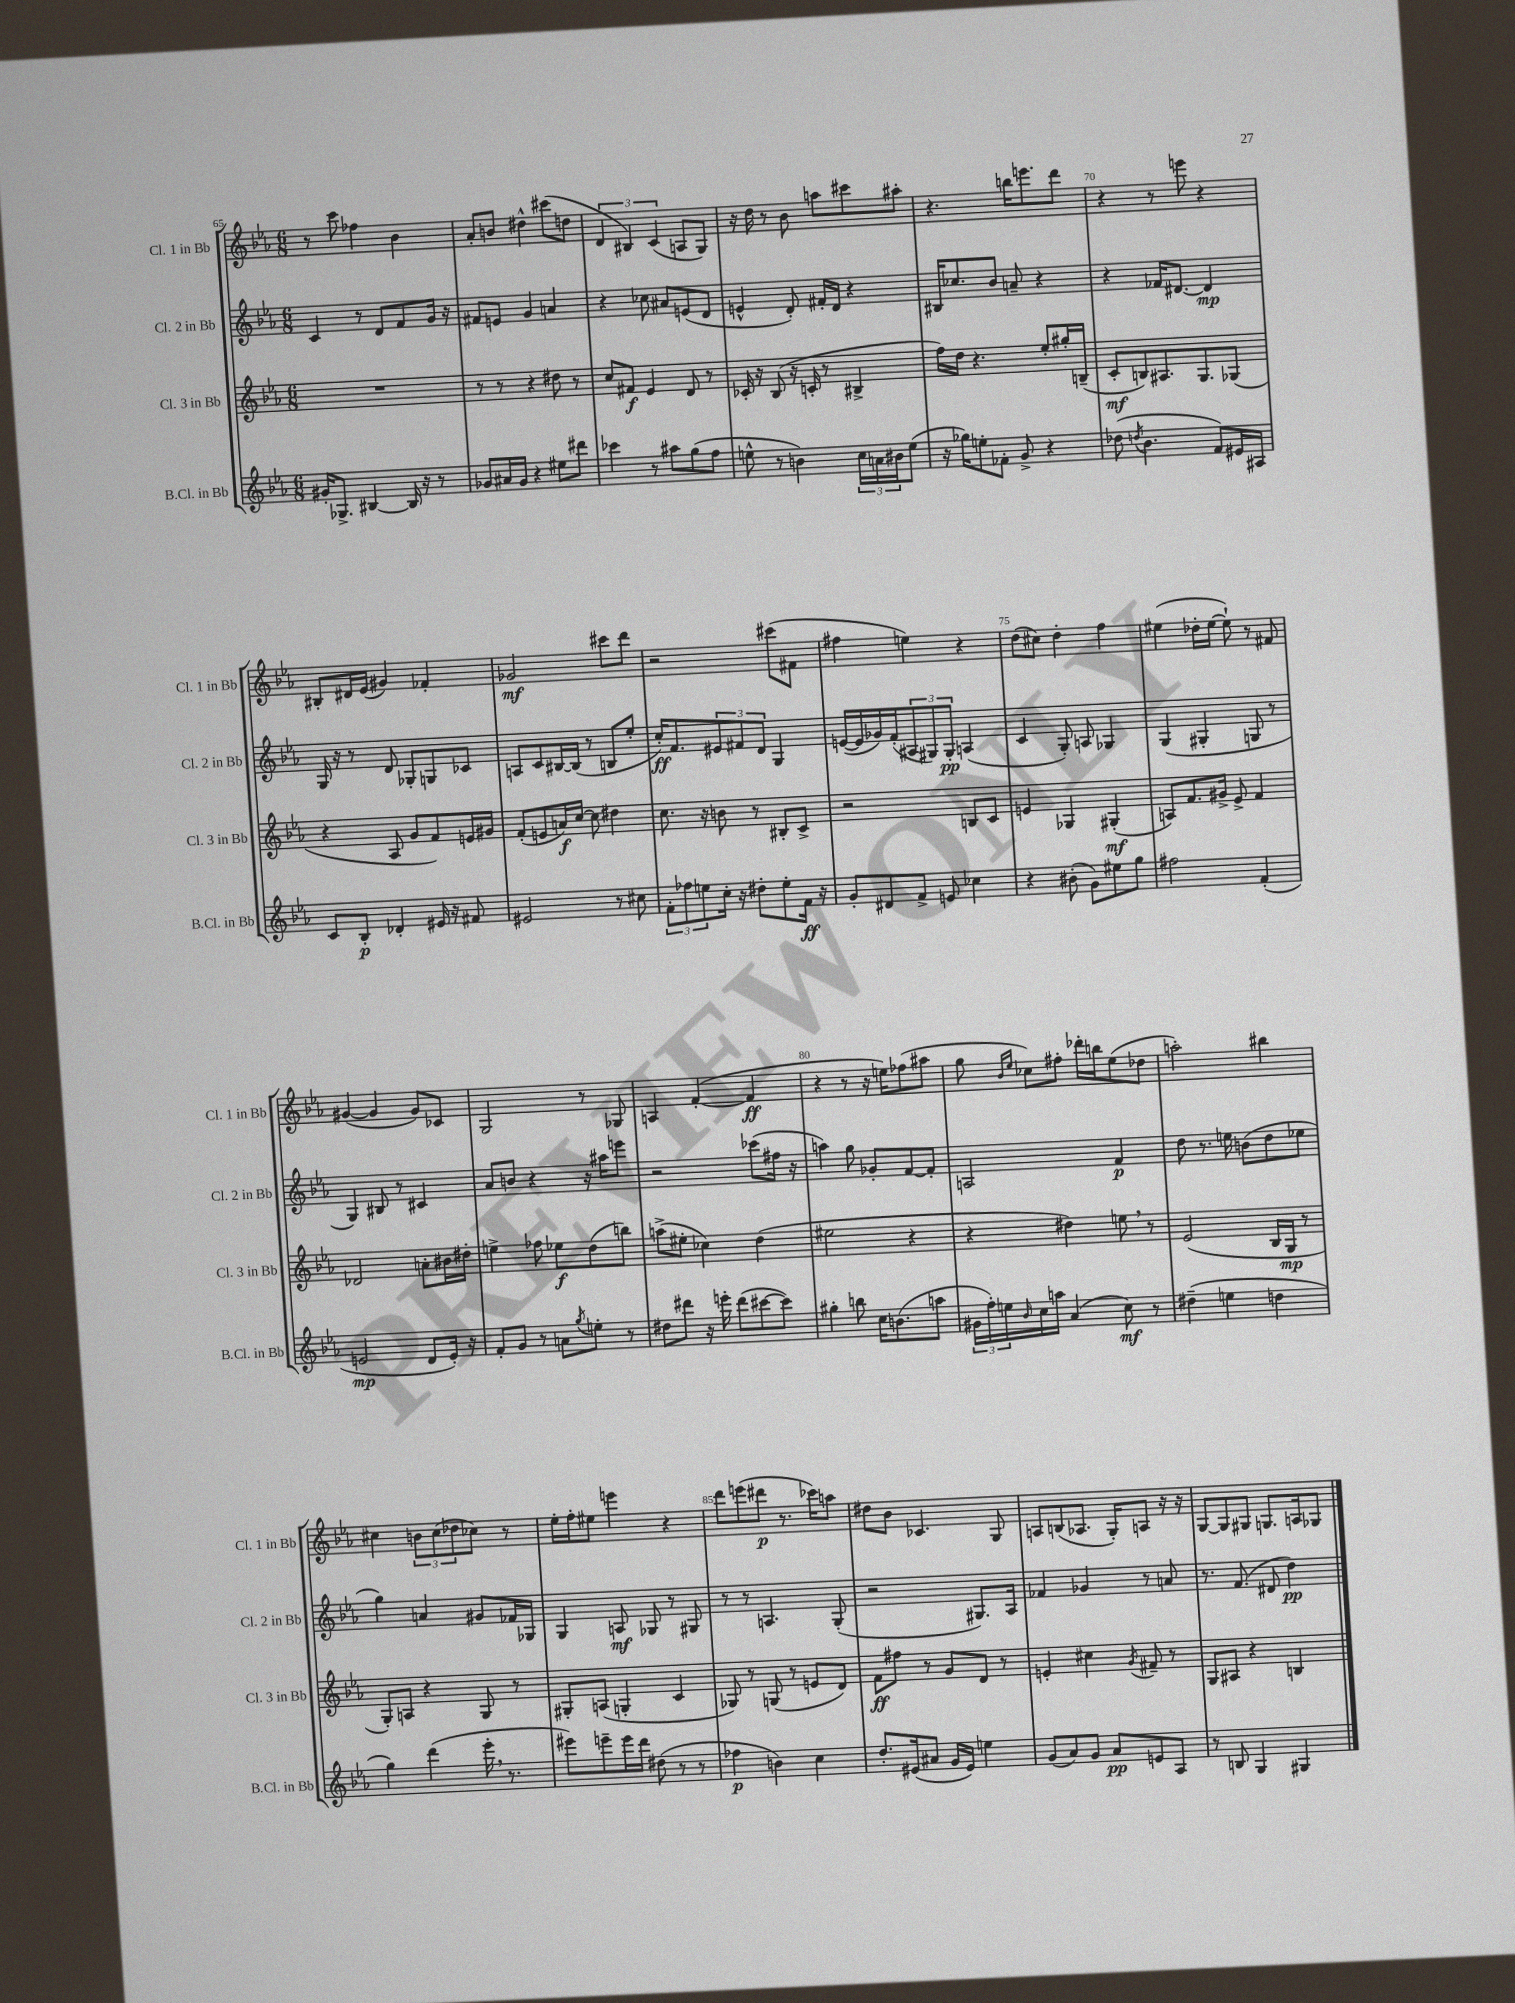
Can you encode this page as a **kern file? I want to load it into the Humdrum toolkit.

**kern	**kern	**kern	**kern
*staff4	*staff3	*staff2	*staff1
*clefG2	*clefG2	*clefG2	*clefG2
*k[b-e-a-]	*k[b-e-a-]	*k[b-e-a-]	*k[b-e-a-]
*M6/8	*M6/8	*M6/8	*M6/8
16g#'	2.r	4c	8r
8.G-^	.	.	.
.	.	.	8ccc
[4B#	.	8r	4ff-
.	.	8d	.
16B#]	.	8f	4b-
16r	.	.	.
8r	.	16g	.
.	.	16r	.
=	=	=	=
8g-	8r	8f#	8a-'
16a#	8r	8e	8b
16g-	.	.	.
4r	4r	4g	4dd#^^
8ee#	8dd#	4a	(8ccc#
8ddd#	8r	.	8dd
=	=	=	=
4ccc-	8cc	4r	6d
.	8f#	.	.
.	.	.	6B#)
8r	4e-	8cc-	.
.	.	.	(6c
8aa#	.	8a#	.
(8gg	8d	(8e	8A
8ff	8r	8d	8G)
=	=	=	=
8ee^^	16c-'	4e^^	16r
.	16r	.	16dd
8r	(8B-	.	8r
4b)	16r	8d')	8b-
.	16c'	.	.
.	8r	16f#'	8aa
.	.	16d	.
24cc	4B#^	4r	8ccc#
24a	.	.	.
24b#	.	.	.
(8ee	.	.	8aa#'
=	=	=	=
16r	16ff)	16B#	4.r
16gg-)	16dd	8.cc-	.
8ee'	4.r	.	.
8f-'	.	8b-	.
8g^	.	8a~	16bb
.	.	.	8.eee
4r	8ee-'	4r	.
.	16gg#'	.	8ddd
.	(16B~	.	.
=	=	=	=
(8dd-	8c'	4r	4r
8qdd	.	.	.
4.b-	8B)	.	.
.	8.A#	16f-	8r
.	.	[8.d#	.
.	.	.	8eee
.	8.G	.	.
8f)	.	4d#]	4r
16e#	(8G-	.	.
16A#	.	.	.
=	=	=	=
8c	4r	16G	8B#'
.	.	16r	.
8B-'	.	8r	16d#
.	.	.	(16e-
4d-'	8A-	8d	4g#)
.	8g	8G-'	.
16e#	8f)	8G	4f-'
16r	.	.	.
8f#	16e	8c-	.
.	16g#	.	.
=	=	=	=
2e#	(8f'	8A	2g-
.	8e	8c	.
.	16a)	[16B#	.
.	[16cc	(16B#]	.
.	8cc]	8r	.
8r	4dd#	8B	8ccc#
8cc#	.	8ee-'	8ddd
=	=	=	=
12f'	8.cc	16cc')	2r
.	.	8.f	.
12ff-	.	.	.
12ee	.	.	.
.	16r	.	.
16cc'	8b	12e#	.
16r	.	.	.
.	.	12f#	.
8dd#'	8r	.	.
.	.	12d	.
8ee'	8B#'	4G	(8ccc#
16f	8c^	.	8f#
16r	.	.	.
=	=	=	=
8g'	2r	([16e	4ff#
.	.	16e]	.
8d#	.	16g-)	.
.	.	(16f'	.
8f^	.	12A#	4ee)
.	.	12G#)	.
8e	.	.	.
.	.	12G#'	.
4cc-	8B	(4A	4r
.	8c	.	.
=	=	=	=
4r	4e	4c	(8dd
.	.	.	8cc#)
(8b#'	4G-	8G')	4dd'
8g)	.	8A	.
8ee#	(4G#'	4G-	4ff
8gg	.	.	.
=	=	=	=
2ff#	8A)	(4G	(4ee#
.	8.f	.	.
.	.	4G#'	16dd-'
.	16g#^	.	[16ee#
.	8e-^	.	8ee#`])
(4f'	4f	8G	8r
.	.	8r	8f#
=	=	=	=
2e	2d-	4G)	([4g#
.	.	8B#	4g#]
.	.	8r	.
8d	8a'	4c#	8g#)
16e')	16b#	.	8c-
16r	16dd#'	.	.
=	=	=	=
8f'	4ee^	8a-	2G
8g	.	8b	.
8r	8ff-	4r	.
8a	8ee-	.	.
8qgg	.	.	.
8ee'	(8dd	16r	8r
.	.	16aa#	.
8r	8bb)	8eee	8G-
=	=	=	=
8dd#	(8aa^	2r	4A
8ddd#	8ee#'	.	.
16r	4cc-)	.	([4f'
16eee'	.	.	.
(8ddd#	.	.	.
[8ccc#	(4dd	(8ccc-	4f]
8ccc#])	.	16ff#	.
.	.	16r	.
=	=	=	=
4gg#'	2ee#	4aa)	4r
8bb	.	8gg	8r
16cc	.	8g-'	16r
(8.b	.	.	16ee)
.	4r	[8f	(8ff-
8aa	.	8f']	8aa#
=	=	=	=
24g#	4r	2A	8gg
24ff')	.	.	.
24ee	.	.	.
.	.	.	16qqb-
16qqb-	.	.	16qqee-
16cc	.	.	8cc-)
16aa	.	.	.
(4a-	4dd#)	.	8ff#'
.	.	.	16ddd-'
.	.	.	16bb
8cc)	8ee	4f	(8ee-
8r	8r	.	8dd-
=	=	=	=
(4dd#~	(2e-	8dd	2aa')
.	.	8.r	.
4ee	.	.	.
.	.	16ee	.
.	.	(8b	.
4dd	16B-	8dd	4bb#
.	16G	.	.
.	8r	8ee-	.
=	=	=	=
4gg)	8G')	4gg)	4cc#
.	8A	.	.
(4ddd	4r	4a	12b
.	.	.	(12cc#
.	.	.	12dd-
16eee-'	8G	8g#	8cc-)
8.r	.	.	.
.	8r	16f-	8r
.	.	16G-	.
=	=	=	=
8eee#)	8G#'	4G	16ee-'
.	.	.	16ff'
8eee~	(8A	.	8ee#
16eee	4G'	8A	4eee
16ddd	.	.	.
(8dd#	.	8G-	.
8r	4c	8r	4r
8r	.	8G#	.
=	=	=	=
4ff-	8G-)	8r	8ddd
.	8r	8r	(8eee
4b)	(8G	4.A	8ddd#
.	8r	.	8.r
4cc	8e	.	.
.	.	.	16ccc-)
.	8d)	(8G'	8aa
=	=	=	=
8.dd'	8f	2r	8dd#
.	8ff#	.	8b-
(16e#	.	.	.
8a#	8r	.	4.c-
16g	8g	.	.
16e#)	.	.	.
4ee	8d	8.G#)	.
.	8r	.	8G
.	.	16A-	.
=	=	=	=
(8g	4e'	4f-	8A
8a-)	.	.	(8B
8g	4cc#	4g-	8.A-
8a-	.	.	.
.	.	.	16G')
.	8qg	.	.
8e	8f#~	8r	8A
8A-	8r	8a	16r
.	.	.	16r
=	=	=	=
8r	8G	8.r	[8G
8B	8A#	.	8G]
.	.	(8.f	.
4G	4r	.	8G#
.	.	8d#	8.G
4G#	4B	4dd)	.
.	.	.	16A
.	.	.	8G-
==	==	==	==
*-	*-	*-	*-
